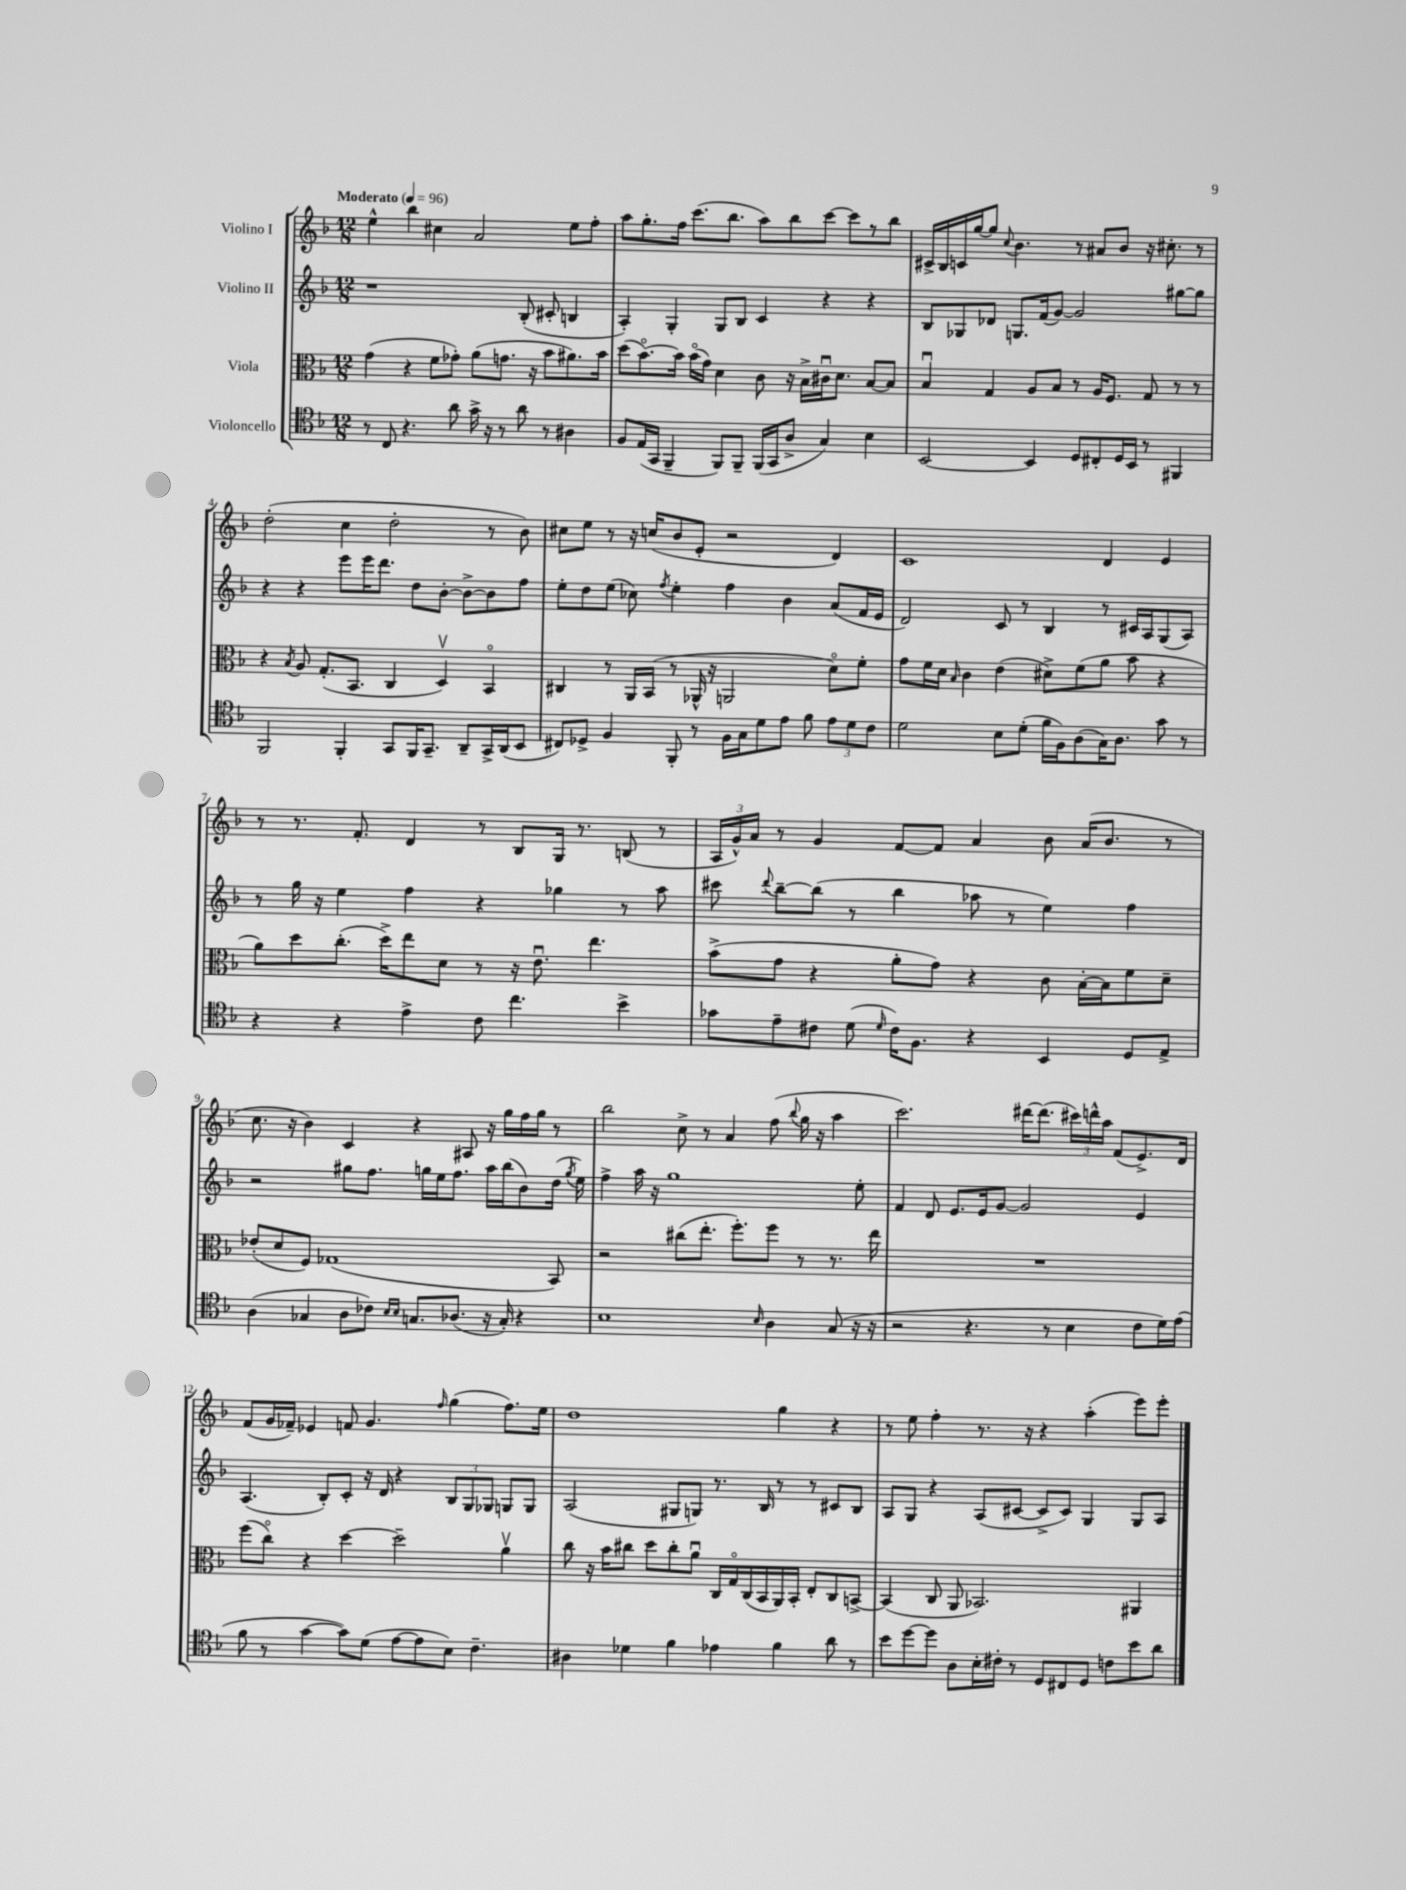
<<
\new StaffGroup <<
\new Staff = "s0" \with { instrumentName = "Violino I" } {
    \clef treble \key f \major \numericTimeSignature \time 12/8 \tempo "Moderato" 4 = 96
    \autoBeamOff e''4-^ bes''4 cis''4 a'2 e''8[ f''8]-. |
    a''8[ g''8.-. f''16] c'''8.[( bes''8.] a''8[) bes''8 c'''8]~ c'''8[ r8 bes''8] |
    cis'16[-> bes16 c'16 g''16~ g''8] \appoggiatura { c''8 } bes'4. r8 ais'8[ bes'8] r16 cis''8.-. r8 |
    d''2-.( c''4 d''2-. r8 bes'8) |
    cis''8[ e''8] r8 r16 c''16[( bes'8 e'8]-. r2 d'4) |
    c'1 d'4 e'4 |
    r8 r8. f'8.-. d'4 r8 bes8[ g16] r8. b8( r8 |
    \tuplet 3/2 { a16[ g'16-^) a'16] } r8 g'4 f'8[~ f'8] a'4 bes'8 a'16[( bes'8.] r8 |
    c''8. r16 bes'4) c'4 r4 ais8 r16 g''16[ f''16 g''16] r8 |
    bes''2 c''8-> r8 a'4 f''8( \appoggiatura { bes''8 } g''16 r16 a''4 |
    c'''2.) dis'''16[~ dis'''8.]( \tuplet 3/2 { cis'''16[) d'''16-^ a''16] } f'8[( e'8.->) d'16] |
    f'8[( g'16 fes'16]--) ees'4 f'8 g'4. \grace { f''16 } g''4( f''8.[) e''16] |
    d''1 g''4 r4 |
    r8 e''8 f''4-. r8. r16 r4 a''4-.( e'''8[) e'''8]-. \bar "|." |
}
\new Staff = "s1" \with { instrumentName = "Violino II" } {
    \clef treble \key f \major \numericTimeSignature \time 12/8
    \autoBeamOff r1 bes8-.( cis'8-. b4 |
    a4-.) g4-. g8[ bes8] c'4 r4 r4 |
    bes8[ ges8 des'8] g8.[ f'16( g'8]~) g'2 gis''8[~ gis''8] |
    r4 r4 e'''8[ e'''16 d'''8.] d''8[ bes'8]~-. bes'8[~-> bes'8 f''8] |
    e''8[-. d''8 e''8]( ces''8) \acciaccatura { f''8 } e''4-. f''4 bes'4 a'8[( f'16 e'16] |
    d'2) c'8 r8 bes4 r8 cis'16[ a16 g8( a8]) |
    r8 g''16 r16 e''4 f''4 r4 ges''4 r8 a''8 |
    cis'''8 \appoggiatura { d'''8 } bes''8[~-- bes''8]( r8 bes''4 aes''8 r8 e''4) f''4 |
    r2 gis''8[ f''8.] g''16[ e''16 f''8.] a''16[ bes''16( bes'8) d''16]( \acciaccatura { g''8 } e''16) |
    f''4-> a''16 r16 g''1 e''8-. |
    f'4 d'8 e'8.[ e'16 g'8]~ g'2 e'4 |
    a4.( bes8[-.) c'8]-. r16 d'16 r4 \tuplet 3/2 { bes8[ g8 ges8] } g8[ g8] |
    a2( gis8[ g8]) r8. bes16 r8 r8 cis'8[ bes8] |
    a8[ g8] r4 a8[( cis'8]~ cis'8[-> cis'8]) g4 g8[ a8] \bar "|." |
}
\new Staff = "s2" \with { instrumentName = "Viola" } {
    \clef alto \key f \major \numericTimeSignature \time 12/8
    \autoBeamOff g'4( r4 f'8[ ges'8]-.) a'8[( g'8.] r16 bes'8[ ais'8.) bes'16] |
    d''8[( bes'8.~\flageolet) bes'16] bes'16[\flageolet( g'16]) d'4 c'8 r16 bes16[-> cis'16\downbow d'8.] bes8[~ bes8] |
    bes4\downbow g4 a8[ bes8] r8 a16[ f8.] g8 r8 r8 |
    r4 \acciaccatura { bes8 } a8 g8.[-.( bes,8.] c4 d4\upbow) bes,4\flageolet |
    cis4 r8 a,16[ bes,16]( r8 aes,16-^ r16 a,2 d'8[\flageolet) f'8]-. |
    g'8[ f'16 d'16] \grace { bes16 } c'4 e'4( dis'8[->) f'8( a'8] bes'8 r4 |
    a'8[) d''8 c''8.]-.( d''16[->) e''8 d'8] r8 r16 e'8.\downbow e''4. |
    bes'8[->( g'8] r4 a'8[-. g'8]) r4 c'8 bes16[~-. bes16 f'8 d'8]-- |
    ees'8[-.( d'8 f8]) ges1( bes,8) |
    r2 cis''8[( e''8.]-. f''8.[-.) f''8] r8 r8. e''16 |
    R1. |
    f''8[( c''8]\flageolet) r4 d''4~ d''2-- a'4\upbow |
    c''8 r16 bes'16[ cis''8] d''8[ cis''8-. a'8]\downbow c16[ g16\flageolet c16( bes,16 a,16) bes,16]-. e8[-. c8 b,8]~-> |
    b,4( c8 a,8 bes,2.) ais,4 \bar "|." |
}
\new Staff = "s3" \with { instrumentName = "Violoncello" } {
    \clef tenor \key f \major \numericTimeSignature \time 12/8
    \autoBeamOff r8 c8 r4. a'8 g'16-> r16 r8 a'8 r8 ais4 |
    f8[ e16( g,16] f,4-- f,8[) f,8]-- f,16[( g,16 a8]-> g4) bes4 |
    bes,2~ bes,4 d8[ cis8-. d16 bes,16] r8 fis,4 |
    f,2 f,4-. g,8[ f,16 g,8.]-- a,8[-- g,16-> a,16( bes,8] |
    cis8[) des8]-> f4 f,8-. r8 f16[ g16 d'8 e'8] f'8 \tuplet 3/2 { e'8[ d'8 c'8] } |
    d'2 bes8[ d'8]-.( f'16[ f16) a8( g16) a8.] g'8 r8 |
    r4 r4 e'4-> c'8 c''4. bes'4-> |
    ges'8[ e'8-- cis'8] d'8( \grace { d'16 } cis'16[) f8.] r4 bes,4 d8[ e8]-> |
    a4( ges4 a8[ ces'8]) \grace { bes16[ bes16] } g8.[ aes8.]( r16 g16-.) r4 |
    bes1 \grace { bes16 } a4 g8( r16 r16 |
    r2 r4. r8 bes4 c'8[ d'16) e'16]( |
    f'8 r8 g'4~ g'8[) d'8]( e'8[~ e'8 bes8]) c'4.-- |
    ais4 des'4 f'4 ees'4 f'4 a'8 r8 |
    bes'8[ d''8~ d''8] a8[ bes16-. cis'16]-. r8 d8[ cis8 d8] c'8[ bes'8 a'8] \bar "|." |
}
>>
>>
